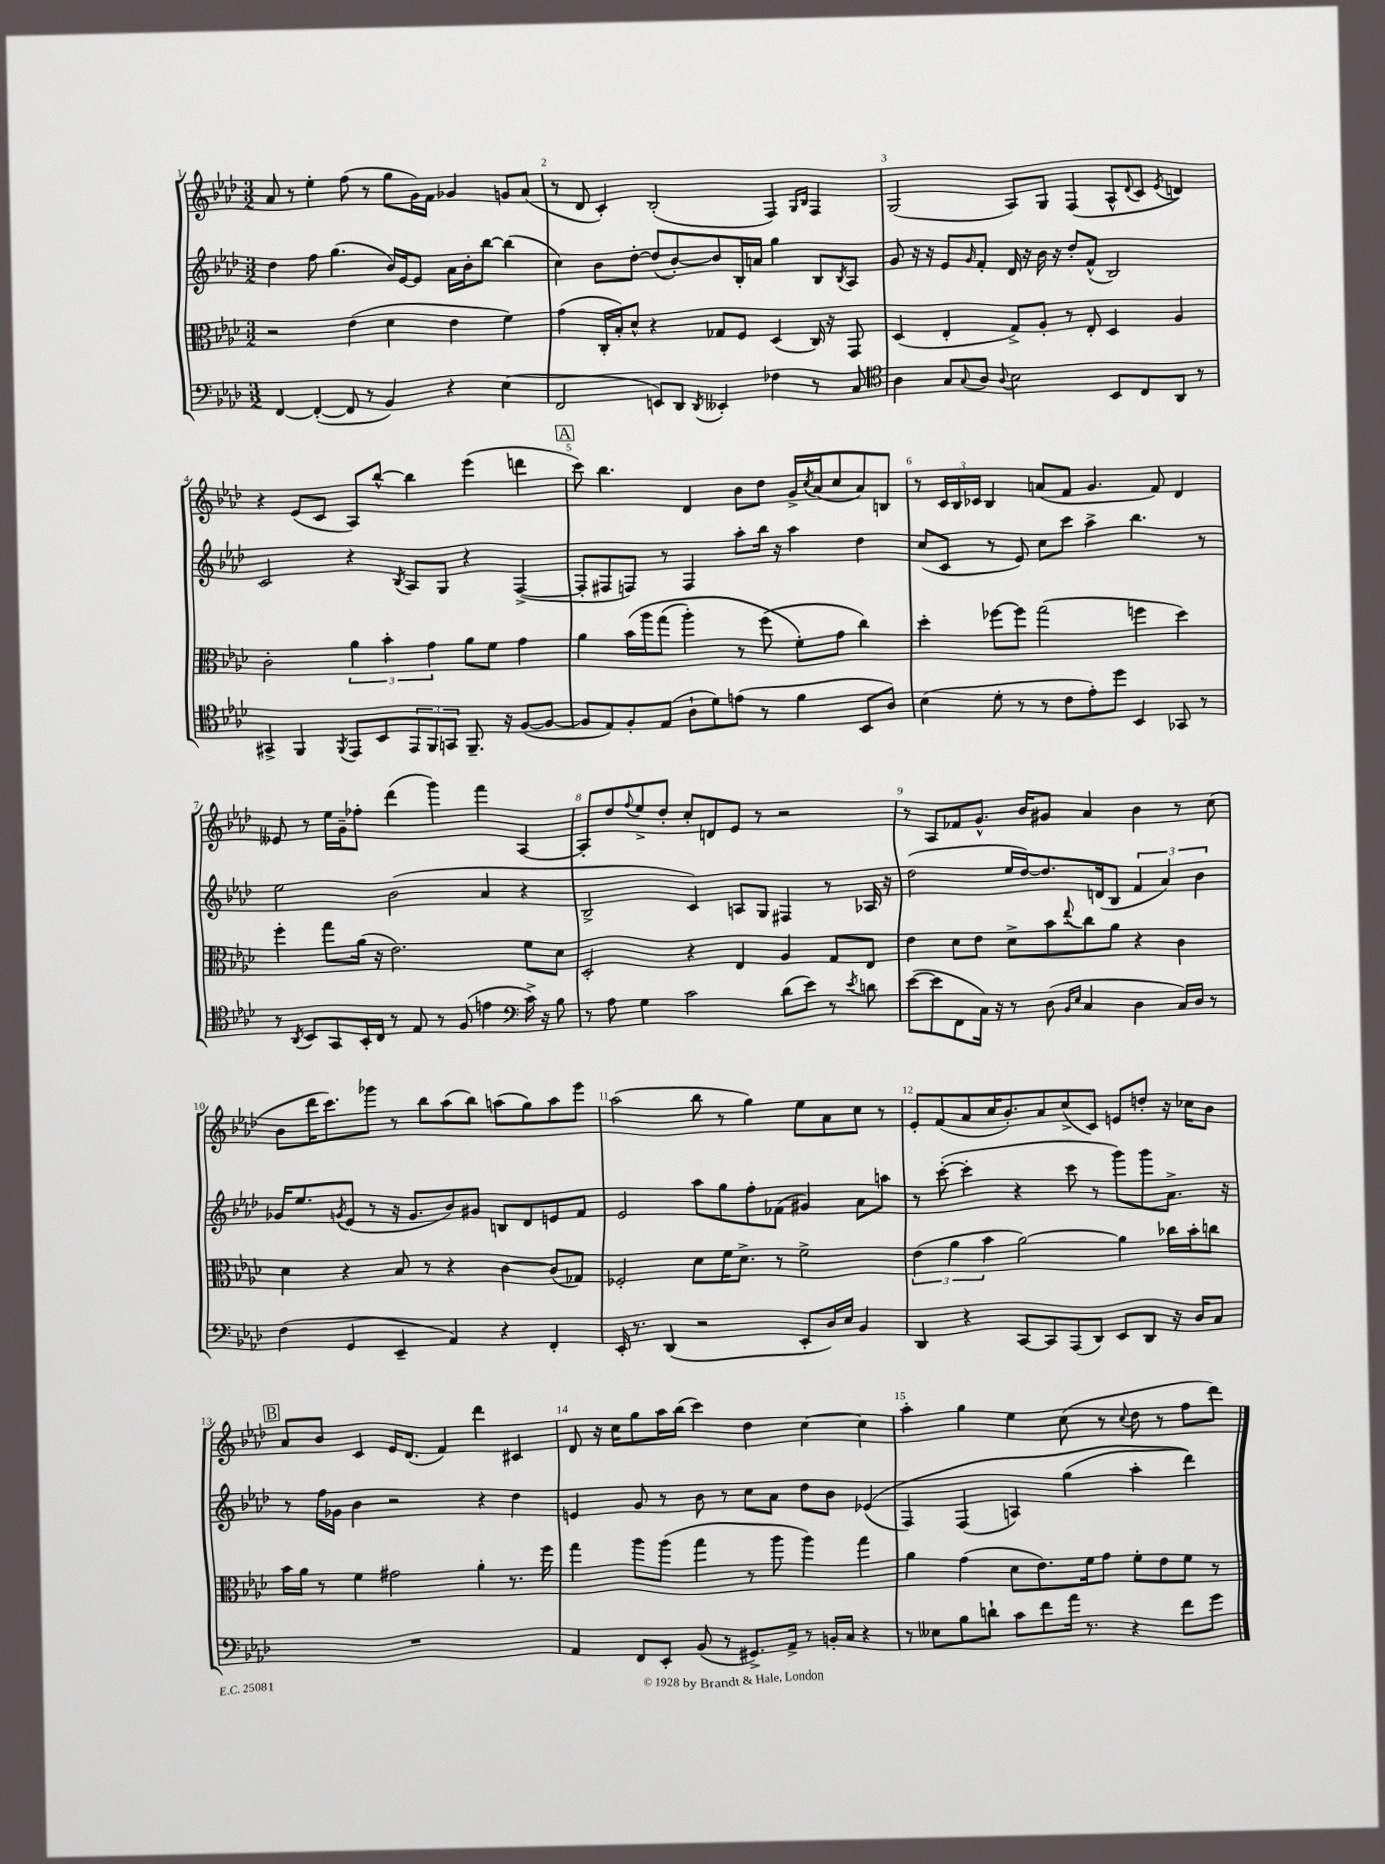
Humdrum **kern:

**kern	**kern	**kern	**kern
*staff4	*staff3	*staff2	*staff1
*clefF4	*clefC3	*clefG2	*clefG2
*k[b-e-a-d-]	*k[b-e-a-d-]	*k[b-e-a-d-]	*k[b-e-a-d-]
*M3/2	*M3/2	*M3/2	*M3/2
[4FF/	2r	4dd-\	8a-/
.	.	.	8r
(4FF'/_	.	8ff\	4ee-'\
.	.	(4.gg\	.
8FF/]	(4e-\	.	(8ff\
8r	.	.	8r
4BB-/)	4d-\	16b-/LL)	8gg\L
.	.	[16e-/J	.
.	.	8e-/]J	16g\L)
.	.	.	16f\JJ
4r	4e-\	16a-\LL	4g-/
.	.	16b-'\J	.
.	.	[8bb-\J	.
(4E-\	4f\)	(4bb-\]	8g/L
.	.	.	(8a-/J
=	=	=	=
2FF/	(4g\	4cc\)	8r
.	.	.	8d-/
.	16C'/LL	8b-\L	4c'/)
.	16B-'/J)	.	.
.	8d-^^/J	[8dd-'\J	.
8EE/L)	4r	(8dd-/]L	(2B-'/
8DD-/J	.	[8b-'/)	.
8qDD-/	.	.	.
4EE--'/	8G-/L	8b-/]	.
.	8F/J	16B-'/L	.
.	.	16a/JJ	.
4F-\	(4D-/	4gg\	4F/)
.	.	.	16qqG/LL
.	.	.	16qqB-/JJ
8r	16C/)	8B-/L	4F/
.	16r	.	.
.	.	8qB-/	.
8C/	8GG/	8A-/J	.
=	=	=	=
*clefC4	*	*	*
4A-\	(4D-/	8g/	(2G/
.	.	16r	.
.	.	16r	.
8G/L	4E-'/	8e-/L	.
8qqG/	.	16qqg/	.
8A-/J	.	8f'/J	.
8qqA-/	.	.	.
2B-\	8G^/L)	16d-/	8A-/L)
.	.	16r	.
.	8A-'/J	16b-\	8G/J
.	.	16r	.
.	8r	8dd-'/L	(4F/
.	8E-'/	(8f^^/J	.
8BB-/L	4D-/	2B-/)	8A-^^/L
.	.	.	8qqd-/
8C/	.	.	8c/J
.	.	.	8qe-/
8AA-/J	4A-/	.	4d/)
8r	.	.	.
=	=	=	=
4GG#^/	2c'\	2c/	4r
4FF/	.	.	(8e-/L
.	.	.	8c/J
8qFF/	.	.	.
8EE-/L	6a-\	4r	8A-/L)
8BB-/	.	.	[8bb-^^/J
.	6b-'\	.	.
.	.	8qB-/	.
12EE-/	.	8A-/L	4bb-\]
12FF/	6g\	.	.
.	.	8G/J	.
12GG/J	.	.	.
8.FF~/	8a-\L	4r	(4eee-\
.	8f\J	.	.
16r	.	.	.
([8F/L	4g\	([4F^/	4ddd\
8F/_J	.	.	.
=	=	=	=
8F/]L	4a-\	8F'/]L	8ccc\)
8E-/)	.	8F#/	4.bb-\
8F'/	&(16b-\LL	8F/J)	.
.	16aa-\J	.	.
(8E-/J	(8gg\J	8r	.
8A-`\L	4aa-'\)	4F/	4d-/
8d-\)	.	.	.
(8e\J	8r	8aa-'\L	8b-\L
8r	(8ff\	16bb-\Jk	8dd-\J
.	.	16r	.
4f\	8f'\L&)	4aa-\	16g^/LL
.	.	.	8qcc/
.	.	.	(16a-/J
.	8g\J	.	8cc/
8BB-/L	4cc\)	4dd-\	8a-/)
8A-/J)	.	.	8B/J
=	=	=	=
(4B-\	4dd-'\	(8cc/L	8r
.	.	8c/J	24c/LL
.	.	.	24B-/
.	.	.	24c-/JJ
8d-'\	[8ff-\L	8r	4B-/
8r	8ff-\]J	8e-/)	.
8r	(2gg\	8cc\L	(8a/L
8c\L	.	8ccc\J	8f/J
8e-'\)	.	4aa-^\	4.g/
8dd-\J	.	.	.
4BB-/	4ff\	4.bb-\	.
.	.	.	8f/)
8GG-/	4dd-\)	.	4d-/
8r	.	8r	.
=	=	=	=
8r	4ff'\	2ee-\	8e--/
8qAA-/	.	.	.
8BB-/L	.	.	8r
8GG/	8gg\L	.	16ee-\LL
.	.	.	16g~\J
16BB-'/L	(16a-\Jk	.	8ff-'\J
16C/JJ	16r	.	.
8r	2.e-\)	(2b-\	(4ddd-\
8E-/	.	.	.
8r	.	.	4ggg\)
(8F/	.	.	.
4e\	.	4a-/	4fff\
*clefF4	*	*	*
16c^\)	8f\L	4r	[4A-/
16r	.	.	.
8B-\	8d-\J	.	.
=	=	=	=
8r	2D-'/	2B-^/	8A-'/]L
8A-\	.	.	8dd-/
.	.	.	8qqff/
4G\	.	.	8ee-^/
.	.	.	8dd-'/J
2c\	4r	4c/)	8cc'/L
.	.	.	8d/
.	4E-/	8A/L	8e-/J
.	.	8G/J	8r
(8d-\L	4A-/	4F#/	2r
8e-\J)	.	.	.
8r	8G/L	8r	.
8qe-/	.	.	.
8d\	8E-/J	16A-/	.
.	.	16r	.
=	=	=	=
([8e-\L	4e-\	(2dd-\	8r
8e-\]	.	.	8A-/L
8FF\	8d-\L	.	8f-/
16C\Jk)	8e-\J	.	8.g^^/J
16r	.	.	.
8r	8d-^\L	16ee-/LL	.
.	.	[16dd-/J)	16b-/LK
(8D-\	8b-\	8.dd-/]	8g#/J
16qqBB-/LL	.	.	.
16qqE-/JJ	8qqee-/	.	.
4C/	8cc\	.	4a-/
.	.	(16d/k	.
.	8a-\J	8B-/J	.
4D-\	4r	6f/	4b-\
.	.	6a-/)	.
16C/LL)	4c\	.	8r
16D-/JJ	.	.	.
.	.	6b-\	.
8r	.	.	(8cc\
=	=	=	=
(4F\	4d-\	16g-/LK	8b-\L
.	.	8.ee-/	.
.	.	.	16ddd-\K
.	.	.	8.ccc\)
.	.	8qg/	.
4GG/	4r	(8e-/J	.
.	.	8r	8ggg-\J
4EE-~/	8B-/	16r	8r
.	.	8.g/L	.
.	8r	.	8bb-\L
4AA-/)	4r	8b-/)	(8aa-\
.	.	8g#/J	8bb-\J)
4r	[4c\	8B/L	(8aa\L
.	.	8d-/	8gg\)
4FF'/	(8c/]L	8e/	8aa\
.	8G-/J)	8f/J	8eee-\J
=	=	=	=
16EE-'/	2F-'/	2e-/	(2aa-\
8.r	.	.	.
(4DD-/	.	.	.
2r	8d-\L	8aa-\L	8bb-\
.	16f\K	8gg\	8r
.	8.d-^\J	.	.
.	.	8ff'\	4gg\)
.	8r	(8f-\J	.
8EE-'/L	2f^\	4g#/)	8ee-\L
16D-/L)	.	.	8a-\
16E-/JJ	.	.	.
4BB-/	.	8a-\L	8cc\J
.	.	8aa\J	8r
=	=	=	=
4DD-/	(6e-\	8r	8e-'/L
.	.	([8ccc'\	(8f/
.	6a-\	.	.
4r	.	4ccc'\]	8a-/
.	6b-\	.	.
.	.	.	16cc/K
.	.	.	8.b-'/)
[8CC/L	[2a-\)	4r	.
8CC/]	.	.	8a-/
(8AAA-/	.	8ccc\	(8cc^/
8DD-/J)	.	8r	8c/J)
8EE-/L	4a-\]	8ggg\L)	8e/L
8DD-/J	.	8ggg\	8dd'/J
16r	16cc-\LL	8.a-^\J	16r
16D-/LK	16b-'\J	.	16cc-\LK
8C/J	8cc\J	.	8b-\J
.	.	16r	.
=	=	=	=
1.r	16b-\LL	8r	8a-/L
.	16a-\JJ	.	.
.	8r	16ff\LL	8b-/J
.	.	16g-\JJ	.
.	4f\	4b-\	4c/
.	2g#\	2r	16e-/LK
.	.	.	(8.d-/J
.	.	.	4f/)
.	4a-'\	4r	4ddd-\
.	8.r	4dd-\	4c#/
.	16ff\	.	.
=	=	=	=
4AA-/	4gg\	4e/	8d-/
.	.	.	16r
.	.	.	16cc\LK
8FF/L	8aa-\L	8g/	8gg\
8EE-'/J	(8aa-\J	8r	16aa-\L
.	.	.	(16bb-\JJ
(8BB-/	4gg\	8b-\	4ccc\)
8r	.	8r	.
8.GG#^/L)	8r	8cc\L	4dd-\
.	8aa-\	8a-\J	.
16AA-^/Jk	.	.	.
8r	4aa-\)	8dd-\L	[4cc\
16BB'/LL	.	8b-\J	.
16C/JJ	.	.	.
4r	4gg\	&((4e-/	4cc\]
=	=	=	=
8r	4a-\	4F/)	4aa-'\
8E--\L	.	.	.
8B-\	(4g\	(4F/	4gg\
8d`\J	.	.	.
8c\L	8d-\L	4A/)	4ee-\
8f\	8.e-\)	.	.
16a-\Jk	.	(4gg\	(8cc\
8.r	16f\k	.	.
.	8g\J	.	8r
.	.	.	8qqcc/
4r	8f'\L	4aa-'\	8dd-\
.	8e-\	.	8r
8f\L	8f\J	4ddd-\)&)	8ff\L
8g\J	8r	.	8ddd-\J)
==	==	==	==
*-	*-	*-	*-
